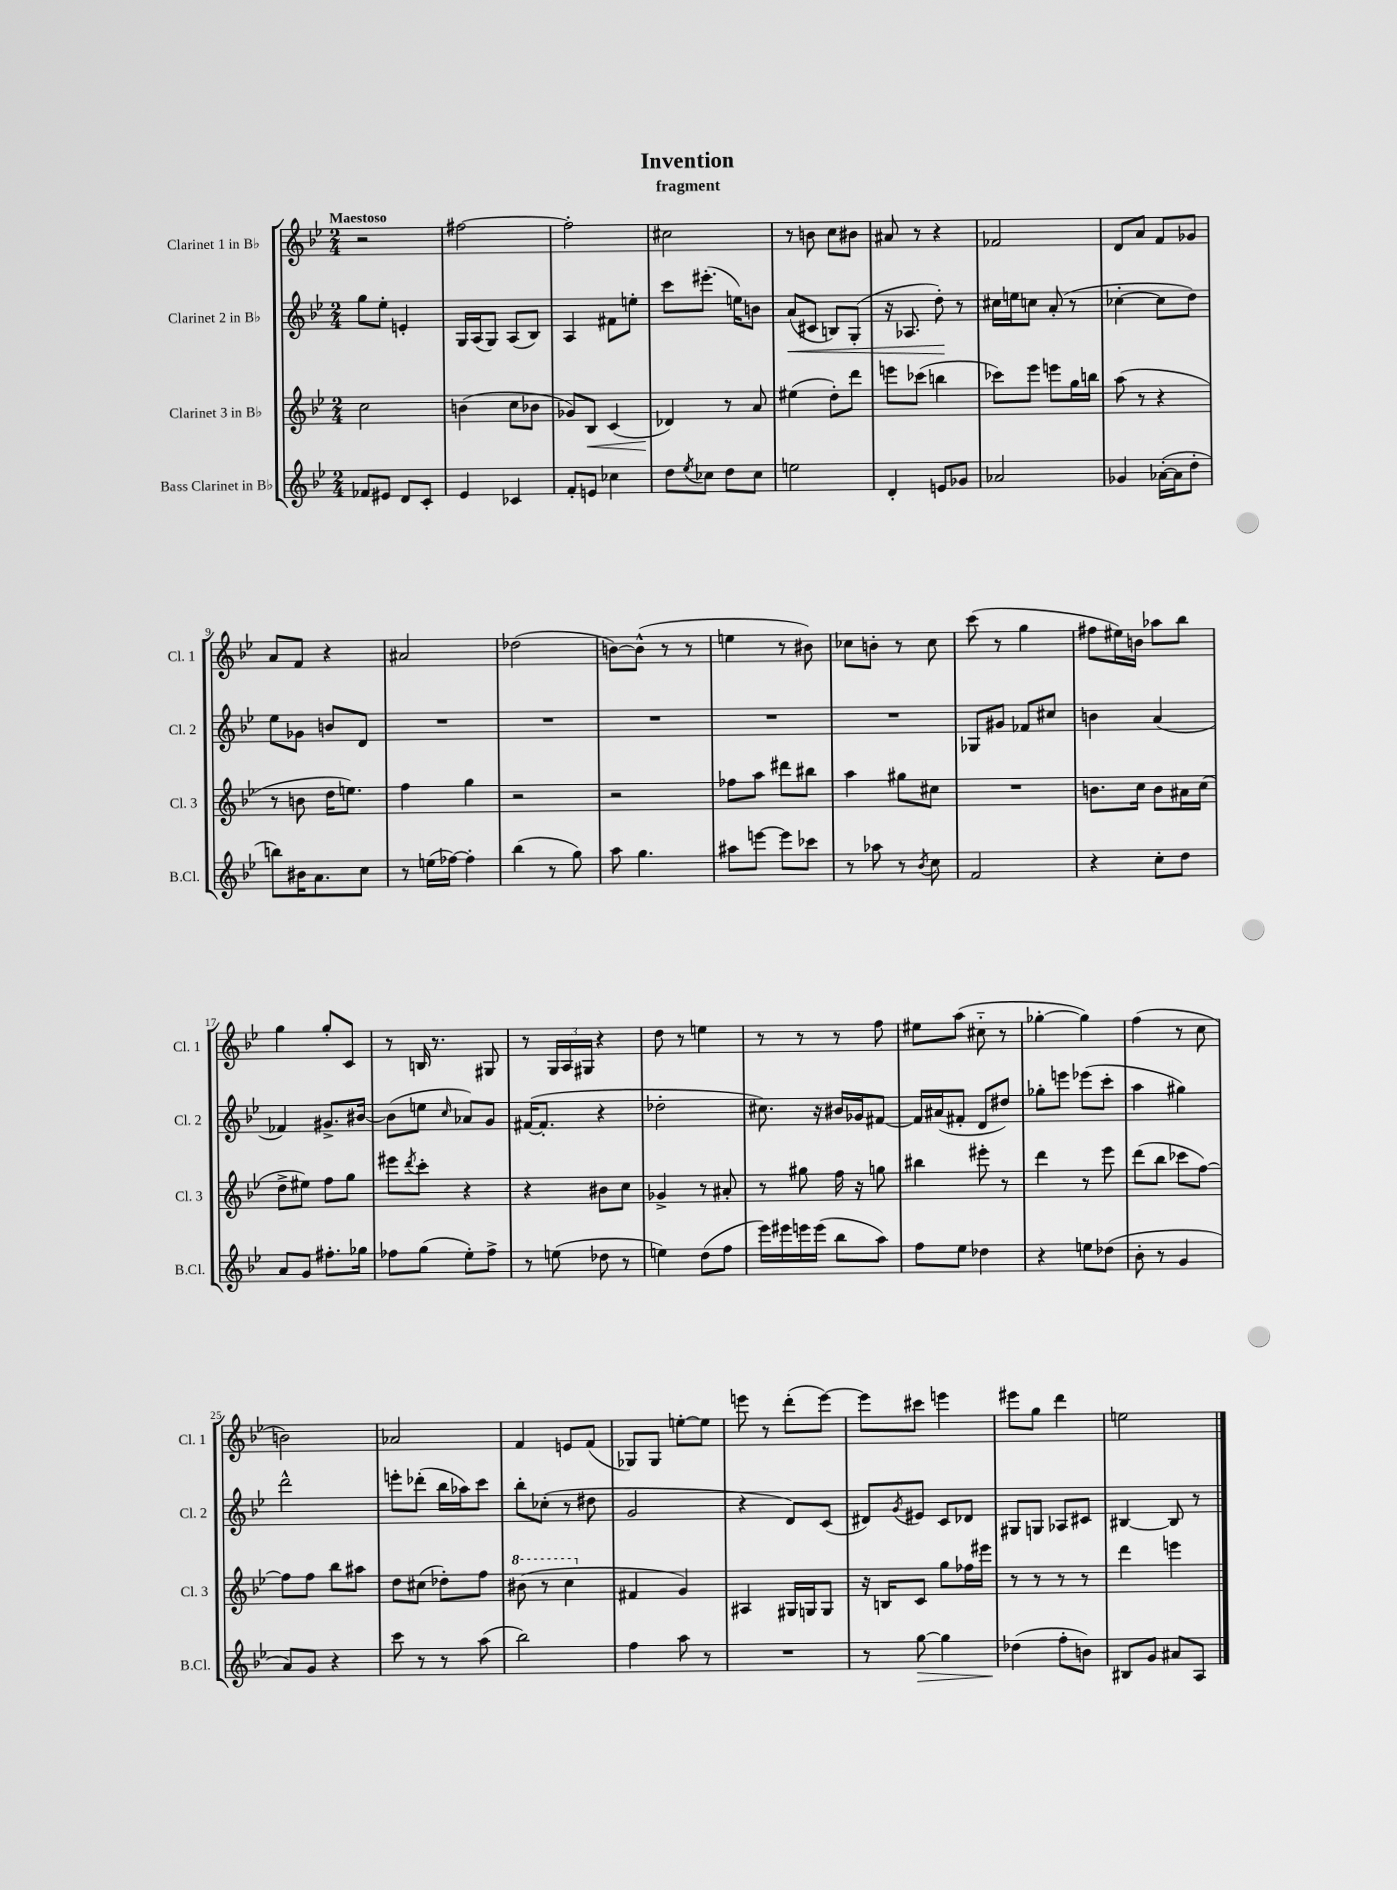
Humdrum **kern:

**kern	**kern	**kern	**kern
*staff4	*staff3	*staff2	*staff1
*clefG2	*clefG2	*clefG2	*clefG2
*k[b-e-]	*k[b-e-]	*k[b-e-]	*k[b-e-]
*M2/4	*M2/4	*M2/4	*M2/4
8f-/L	2cc\	8gg\L	2r
8e#/J	.	8ee-'\J	.
8d/L	.	4e'/	.
8c'/J	.	.	.
=	=	=	=
4e-/	(4b\	16G/LL	[2ff#\
.	.	(16A/J	.
.	.	8G/J)	.
4c-/	8cc\L	(8A/L	.
.	8b-\J	8B-/J)	.
=	=	=	=
8f'/L	8g-/L)	4A/	2ff#'\]
8e/J	8B-/J	.	.
4cc-\	(4c/	8f#\L	.
.	.	8ee'\J	.
=	=	=	=
8dd\L	4d-/)	8ccc\L	2cc#\
8qee-/	.	.	.
8cc-\J	.	(8.eee#'\J	.
8dd\L	8r	.	.
.	.	16ee\LK)	.
8cc-\J	8a/	8b\J	.
=	=	=	=
2ee\	(4ee#\	(8a/L	8r
.	.	8c#/J	8b\
.	8dd'\L)	8B/L)	8cc\L
.	8ddd\J	(8G'/J	8b#\J
=	=	=	=
4d'/	8eee\L	16r	8a#/
.	.	8.A-/	.
.	(8ccc-\J	.	8r
8e/L	4bb\	8dd'\)	4r
8g-/J	.	8r	.
=	=	=	=
2a-/	8ccc-\L)	16cc#\LL	2f-/
.	.	16ee\J	.
.	8eee-\J	8cc\J	.
.	8eee\L	(8a'/	.
.	16gg\L	8r	.
.	16bb\JJ	.	.
=	=	=	=
4g-/	(8aa\	[4cc-'\	8d/L
.	8r	.	8a/J
([16a-'\LL	4r	8cc-\]L	8f/L
16a-\]J	.	.	.
8dd'\J	.	8dd\J)	8g-/J
=	=	=	=
8bb\L)	8r	8ee-\L	8a/L
16b#\K	8b\	8g-\J	8f/J
8.a\	.	.	.
.	16dd\LK	8b/L	4r
.	8.ee\J)	.	.
8cc\J	.	8d/J	.
=	=	=	=
8r	4ff\	2r	2a#/
(16ee\LL	.	.	.
[16ff-\JJ)	.	.	.
4ff-'\]	4gg\	.	.
=	=	=	=
(4bb-\	2r	2r	(2dd-\
8r	.	.	.
8gg\)	.	.	.
=	=	=	=
8aa\	2r	2r	[8b\L)
4.gg\	.	.	(8b^^\]J
.	.	.	8r
.	.	.	8r
=	=	=	=
8aa#\L	8ff-\L	2r	4ee\
[8eee\J	8aa\J	.	.
8eee\]L	8ddd#\L	.	8r
8ccc-\J	8bb#\J	.	8b#\)
=	=	=	=
8r	4aa\	2r	8cc-\L
8aa-\	.	.	8b'\J
8r	8gg#\L	.	8r
8qb-/	.	.	.
8cc\	8cc#\J	.	8cc-\
=	=	=	=
2f/	2r	8G-/L	(8ccc\
.	.	8g#/J	8r
.	.	8f-/L	4gg\
.	.	8cc#/J	.
=	=	=	=
4r	8.b\L	4b\	8ff#\L
.	.	.	16ee#\L)
.	16cc\Jk	.	16b\JJ
8cc'\L	8b\L	(4a/	8aa-\L
8dd\J	16a#\L	.	8bb-\J
.	(16cc\JJ	.	.
=	=	=	=
8a/L	8dd^\L	4f-/)	4gg\
8g/J	8ee#\J)	.	.
8.ff#'\L	8ff\L	8.g#^/L	8gg'/L
.	8gg\J	.	8c/J
16gg-\Jk	.	[16b#/Jk	.
=	=	=	=
8ff-\L	8eee#\L	(8b#\]L	8r
.	8qddd/	.	.
(8gg\J	8ccc'\J	8ee\J	16B/
.	.	.	8.r
.	.	16qqcc/	.
8ee-'\L)	4r	8a-/L)	.
8ff-^\J	.	8g/J	8G#/
=	=	=	=
8r	4r	([16f#/LK	8r
.	.	8.f#'/]J	.
(8ee\	.	.	24G/LL
.	.	.	24A/
.	.	.	24G#/JJ
8dd-\	8b#\L	4r	4r
8r	8cc\J	.	.
=	=	=	=
4ee\)	4g-^/	2dd-'\	8dd\
.	.	.	8r
(8dd\L	8r	.	4ee\
8ff\J	8a#'/	.	.
=	=	=	=
16eee-\LL)	8r	8.cc#\)	8r
16eee#\	.	.	.
16eee\	8gg#\	.	8r
(16eee\JJ	.	16r	.
8bb-\L	16ff\	16b#/LL	8r
.	16r	16g-/J	.
8aa\J)	8gg\	[8f#/J	8ff\
=	=	=	=
8ff\L	4bb#\	16f#/]LL	8ee#\L
.	.	(16a#/J	.
8ee-\J	.	8f#'/J	(8aa\J
4dd-\	8eee#'\	8d/L	8cc#'~\
.	8r	8dd#/J)	8r
=	=	=	=
4r	4ddd\	8gg-'\L	[4gg-'\
.	.	8eee\J	.
8ee\L	8r	(8eee-\L	4gg-\])
(8dd-\J	8eee-\	8ccc'\J	.
=	=	=	=
8b-'\	(8ddd\L	4aa\	(4ff\
8r	8bb-\J	.	.
4g/	8ccc-\L	4gg#\)	8r
.	[8ff\J)	.	8cc\
=	=	=	=
8a/L)	8ff\]L	2ddd^^\	2b\)
8g/J	8ff\J	.	.
4r	8bb-\L	.	.
.	8aa#\J	.	.
=	=	=	=
8ccc\	8dd\L	8eee'\L	2a-/
8r	(8cc#\J	(8ddd-'\J	.
8r	8dd-'\L)	16bb-\LL	.
.	.	16aa-\J)	.
(8aa\	8ff\J	8ccc\J	.
=	=	=	=
2bb-\)	(8bb#\	8bb-'\L	4f/
.	8r	(8cc-'\J	.
.	4ccc\	8r	8e/L
.	.	8dd#\	(8f/J
=	=	=	=
4ff\	4f#/	2g/	8G-/L)
.	.	.	8G-/J
8aa\	4g/)	.	[8ee'\L
8r	.	.	8ee\]J
=	=	=	=
2r	4A#/	4r	8eee\
.	.	.	8r
.	16G#/LL	8d/L)	(8ddd'\L
.	16G/J	.	.
.	8G/J	(8c/J	[8eee\J)
=	=	=	=
8r	16r	8d#/L)	8eee\]L
.	16B/LK	.	.
.	.	8qg/	.
[8gg\	8c/J	8e#/J	8ccc#\J
4gg\]	8gg\L	8c/L	4eee\
.	16ff-\L	8d-/J	.
.	16eee#\JJ	.	.
=	=	=	=
(4dd-\	8r	8G#/L	8eee#\L
.	8r	8G/J	8gg\J
8ff'\L	8r	8A-/L	4ddd\
8b\J)	8r	8c#/J	.
=	=	=	=
8B#/L	4ddd\	[4B#/	2ee\
8g/J	.	.	.
8a#/L	4eee\	8B#/]	.
8A/J	.	8r	.
==	==	==	==
*-	*-	*-	*-
